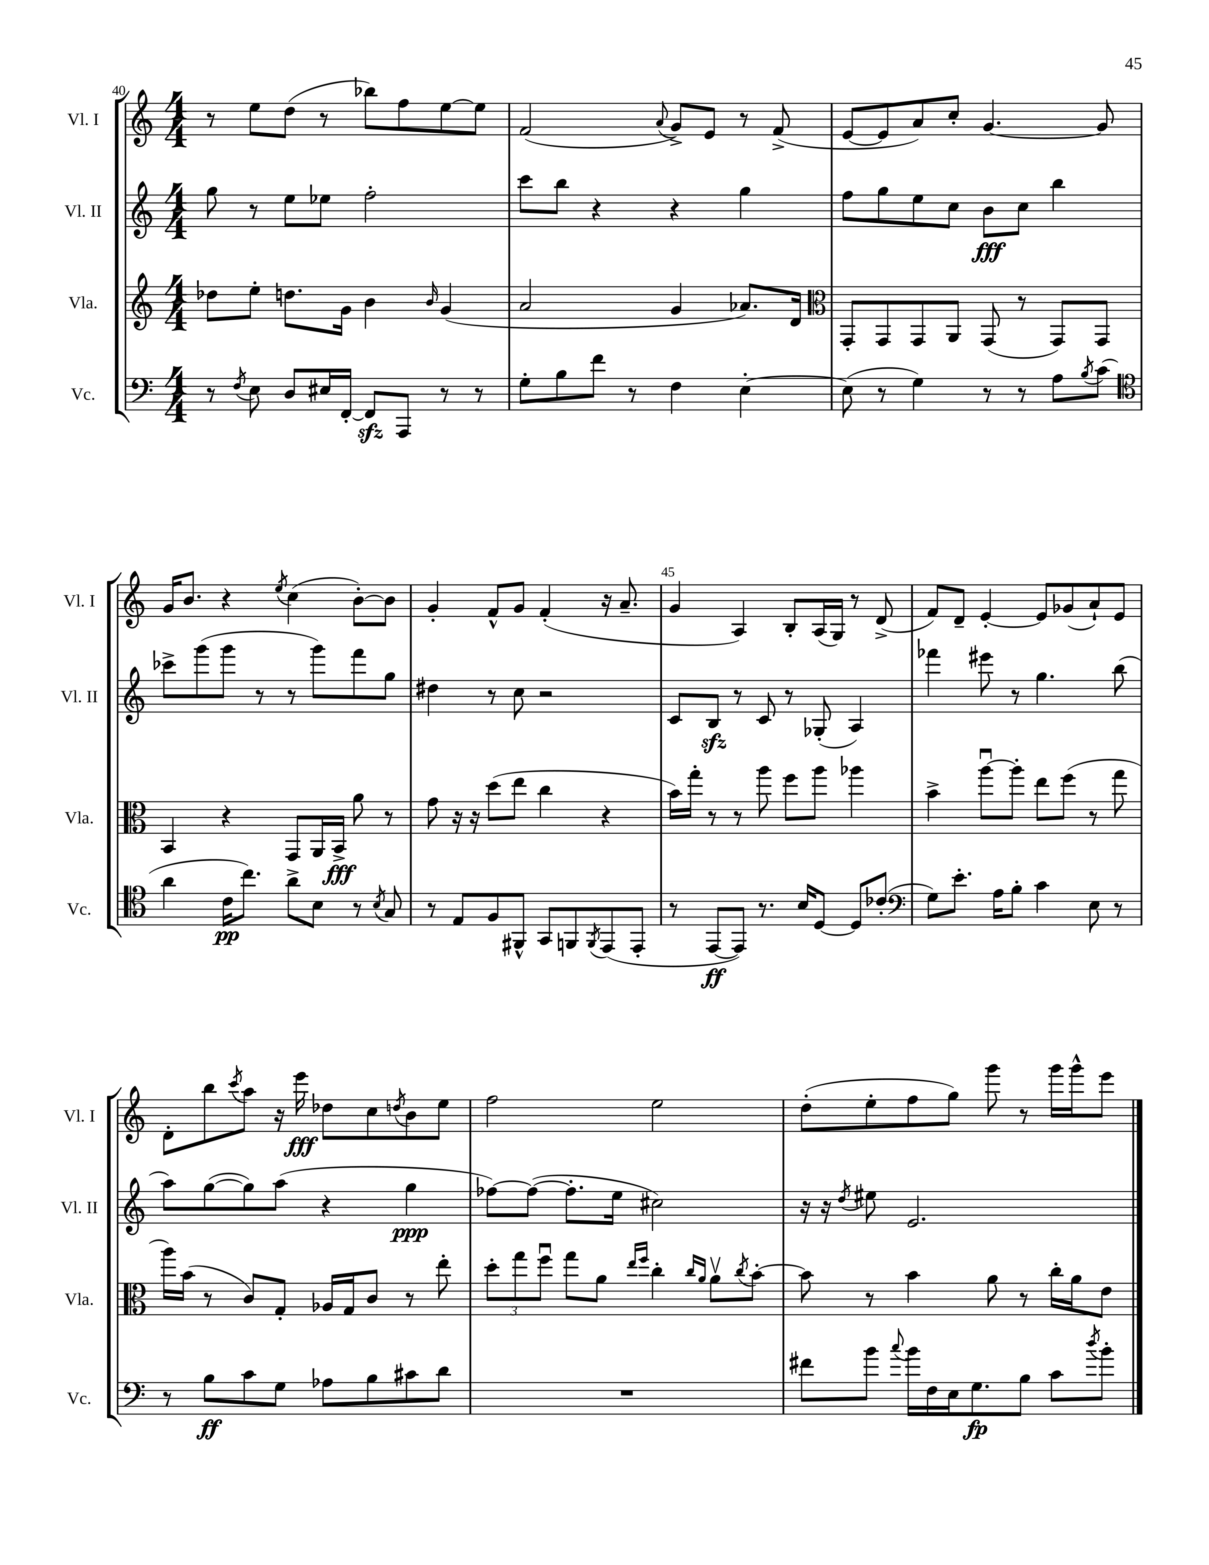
<<
\new StaffGroup <<
\new Staff = "s0" \with { instrumentName = "Vl. I" shortInstrumentName = "Vl. I" } {
    \clef treble \key c \major \numericTimeSignature \time 4/4
    r8 e''8 d''8( r8 bes''8) f''8 e''8~ e''8 |
    f'2( \appoggiatura { a'8 } g'8->) e'8 r8 f'8->( |
    e'8~ e'8 a'8) c''8-. g'4.~ g'8 |
    g'16 b'8. r4 \acciaccatura { e''8 } c''4( b'8~-.) b'8 |
    g'4-. f'8-^ g'8 f'4-.( r16 a'8.-- |
    g'4 a4) b8-. a16( g16) r8 d'8->( |
    f'8) d'8-- e'4~-. e'8 ges'8( a'8-!) e'8 |
    d'8-. b''8 \acciaccatura { c'''8 } a''8 r16 e'''16\fff des''8 c''8 \acciaccatura { d''8 } b'8 e''8 |
    f''2 e''2 |
    d''8-.( e''8-. f''8 g''8) g'''8 r8 g'''16 g'''16-^ e'''8 \bar "|." |
}
\new Staff = "s1" \with { instrumentName = "Vl. II" shortInstrumentName = "Vl. II" } {
    \clef treble \key c \major \numericTimeSignature \time 4/4
    g''8 r8 e''8 ees''8 f''2-. |
    c'''8 b''8 r4 r4 g''4 |
    f''8 g''8 e''8 c''8 b'8\fff c''8 b''4 |
    ces'''8-> g'''8( g'''8 r8 r8 g'''8) f'''8 g''8 |
    dis''4 r8 c''8 r2 |
    c'8 b8\sfz r8 c'8 r8 ges8-.( a4) |
    fes'''4 eis'''8 r8 g''4. b''8( |
    a''8) g''8~( g''8) a''8( r4 g''4\ppp |
    fes''8~) fes''8~( fes''8.-. e''16 cis''2) |
    r16 r16 \acciaccatura { d''8 } eis''8 e'2. \bar "|." |
}
\new Staff = "s2" \with { instrumentName = "Vla." shortInstrumentName = "Vla." } {
    \clef treble \key c \major \numericTimeSignature \time 4/4
    des''8 e''8-. d''8. g'16 b'4 \grace { b'16 } g'4( |
    a'2 g'4 aes'8.) d'16 |
    \clef alto g,8-. g,8 g,8 a,8 g,8( r8 g,8) g,8 |
    b,4 r4 g,8 a,16 b,16->\fff a'8 r8 |
    g'8 r16 r16 d''8( e''8 c''4 r4 |
    b'16) g''16-. r8 r8 a''8 f''8 a''8 aes''4 |
    b'4-> a''8~\downbow a''8-. e''8 f''8( r8 g''8 |
    a''16) b'16( r8 c'8) g8-. aes16 g16 c'8 r8 e''8-. |
    \tuplet 3/2 { d''8-. g''8 f''8\downbow } g''8 a'8 \grace { e''16 f''16 } c''4-. \grace { c''16 a'16 } a'8\upbow \acciaccatura { c''8 } b'8~-. |
    b'8 r8 b'4 a'8 r8 c''16-. a'16 e'8 \bar "|." |
}
\new Staff = "s3" \with { instrumentName = "Vc." shortInstrumentName = "Vc." } {
    \clef bass \key c \major \numericTimeSignature \time 4/4
    r8 \acciaccatura { f8 } e8 d8 eis16 f,16~-. f,8\sfz a,,8 r8 r8 |
    g8-. b8 f'8 r8 f4 e4~-. |
    e8( r8 g4) r8 r8 a8 \acciaccatura { b8 } c'8( |
    \clef tenor a'4 c'16\pp c''8.) a'8-> b8 r8 \acciaccatura { b8 } g8 |
    r8 e8 f8 fis,8-^ g,8 f,8 \acciaccatura { f,8 } e,8( e,8-. |
    r8 e,8~\ff e,8) r8. b16 d8~ d8 ces'8-.( |
    \clef bass g8) e'8.-. a16 b8-. c'4 e8 r8 |
    r8 b8\ff c'8 g8 aes8 b8 cis'8 d'8 |
    R1 |
    fis'8 b'8 \appoggiatura { c''8 } b'16 f16 e16 g8.\fp b8 c'8 \acciaccatura { d''8 } b'8-. \bar "|." |
}
>>
>>
\layout { \context { \Score currentBarNumber = #40 \override BarNumber.break-visibility = ##(#f #t #t) barNumberVisibility = #(every-nth-bar-number-visible 5) } }
